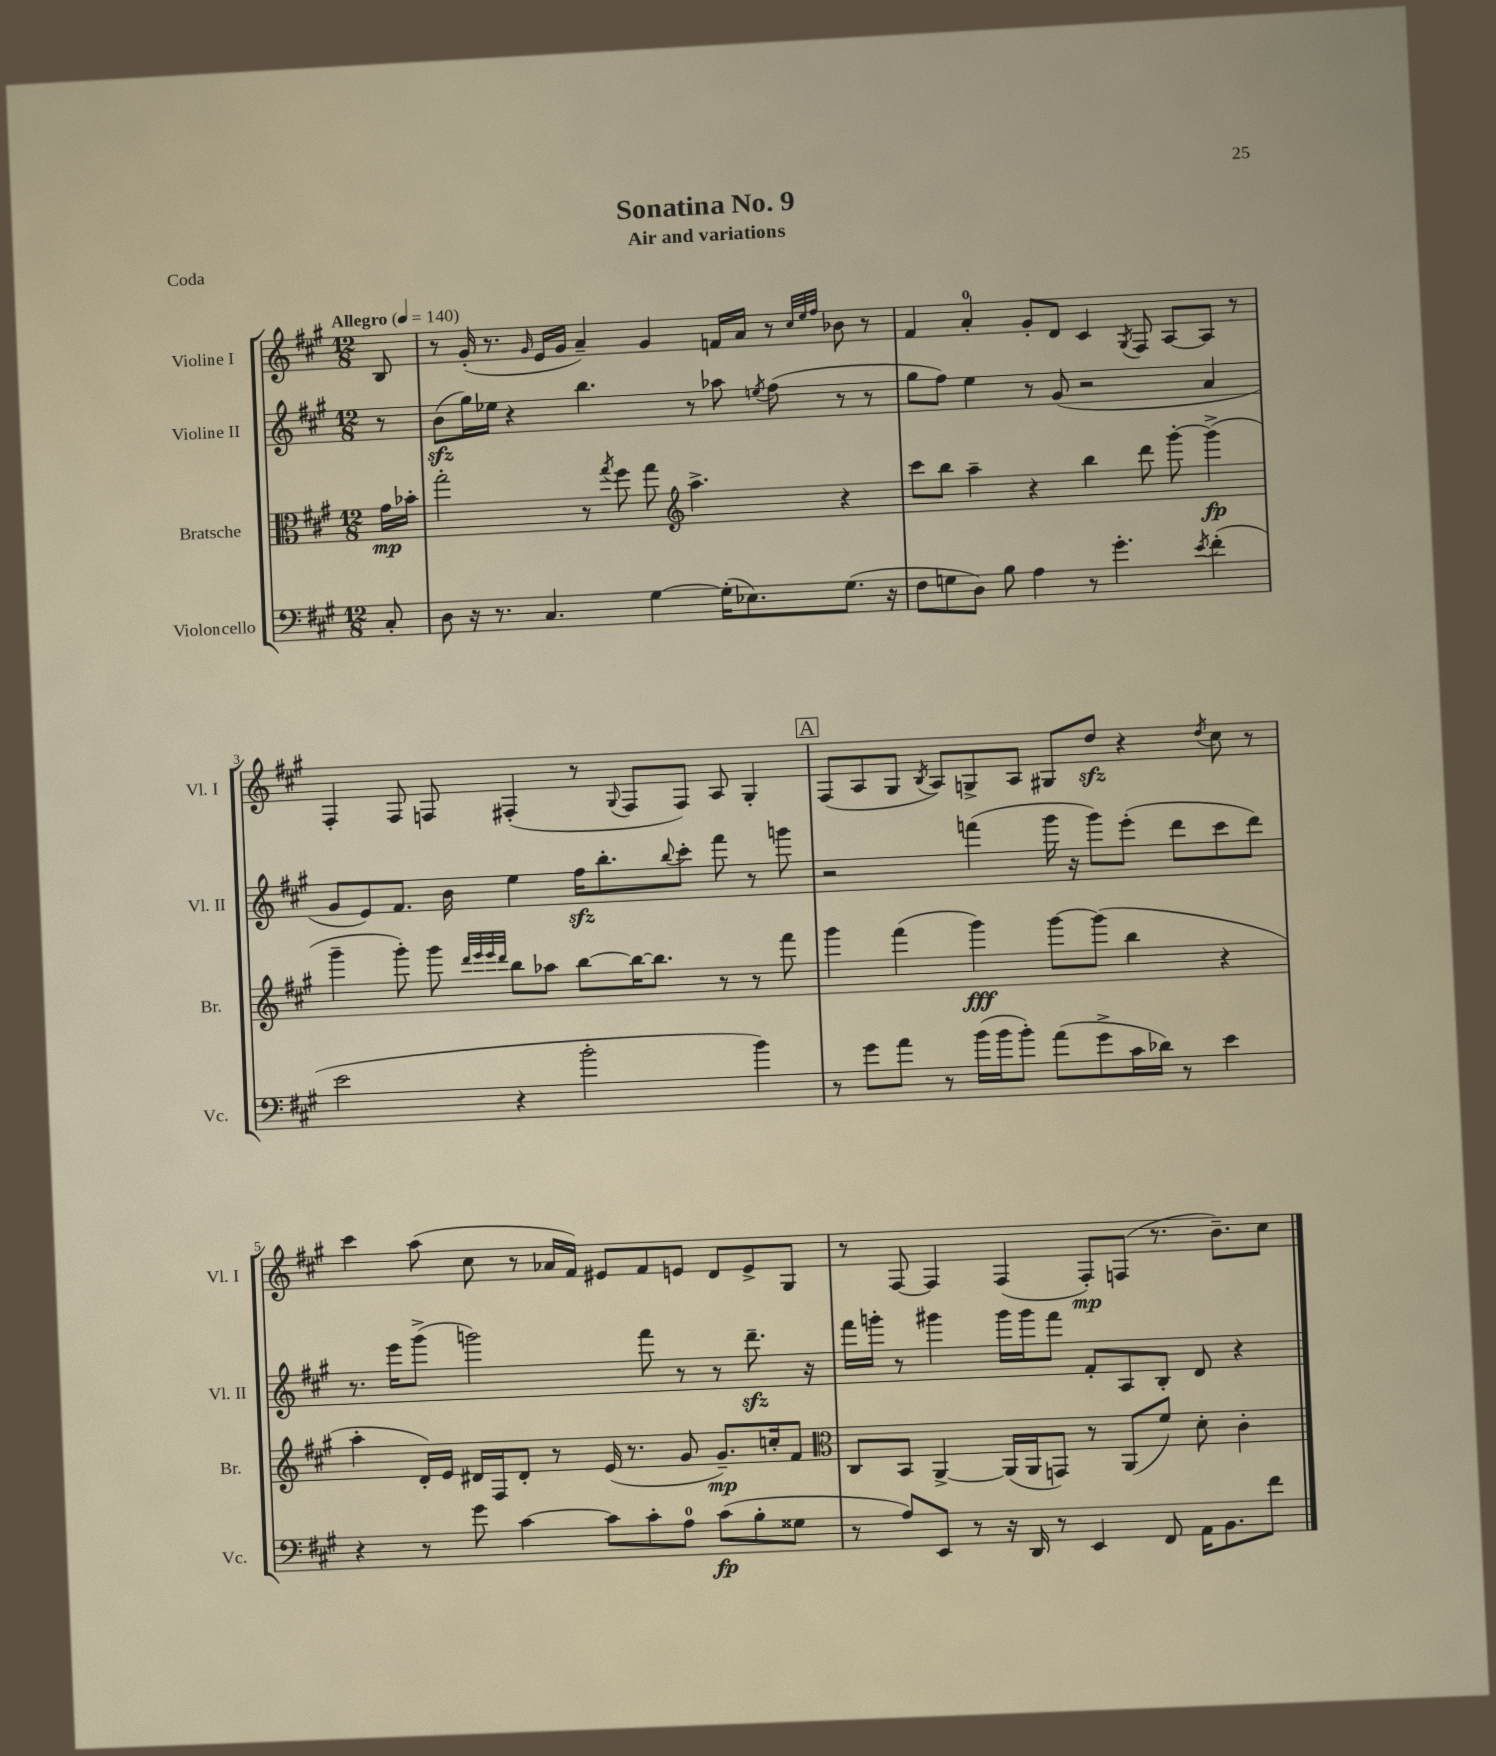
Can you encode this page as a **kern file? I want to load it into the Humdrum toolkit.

**kern	**dynam	**kern	**dynam	**kern	**kern	**dynam
*part4	*part4	*part3	*part3	*part2	*part1	*part1
*staff4	*staff4	*staff3	*staff3	*staff2	*staff1	*staff1
*I"Violoncello	*	*I"Bratsche	*	*I"Violine II	*I"Violine I	*
*I'Vc.	*	*I'Br.	*	*I'Vl. II	*I'Vl. I	*
*clefF4	*	*clefC3	*	*clefG2	*clefG2	*
*k[f#c#g#]	*	*k[f#c#g#]	*	*k[f#c#g#]	*k[f#c#g#]	*
*M12/8	*	*M12/8	*	*M12/8	*M12/8	*
*MM140	*	*MM140	*	*MM140	*MM140	*
=	=	=	=	=	=	=
!	!	!	!	!	!LO:TX:a:B:t=Allegro	!
8C#'/	.	16g#\LL	mp	8r	8B/	.
.	.	16b-X'\JJ	.	.	.	.
=1	=1	=1	=1	=1	=1	=1
8D\	.	2gg#'\	.	(8bzz\L	8r	.
16r	.	.	.	16gg#\L)	(16g#'/	.
8.r	.	.	.	16ee-X\JJ	8.r	.
.	.	.	.	4r	.	.
.	.	.	.	.	16qqg#/	.
4.C#/	.	.	.	.	16e/LL	.
.	.	.	.	.	16g#/JJ	.
.	.	8r	.	4.bb\	4a~/)	.
.	.	8qgg#/	.	.	.	.
.	.	8ff#\	.	.	.	.
[4G#\	.	8gg#\	.	.	4g#/	.
*	*	*clefG2	*	*	*	*
.	.	4.aa^\	.	8r	.	.
(16G#'\KL]	.	.	.	8aa-X\	16fn/LL	.
8.E-X\)	.	.	.	.	16a/JJ	.
.	.	.	.	8qeen/	.	.
.	.	.	.	(8ff#\	8r	.
.	.	.	.	.	32qqcc#/LLL	.
.	.	.	.	.	32qqee/	.
.	.	.	.	.	32qqff#/JJJ	.
(8.G#\J	.	4r	.	8r	8b-X\	.
.	.	.	.	8r	8r	.
16r	.	.	.	.	.	.
=2	=2	=2	=2	=2	=2	=2
8F#\L	.	8ccc#\L	.	8gg#\L	4f#/	.
8Gn\	.	8bb\J	.	8ff#\J)	.	.
8D\J)	.	4aa~\	.	4ee\	4a'/	.
8B\	.	.	.	.	.	.
4A\	.	4r	.	8r	8g#'/L	.
.	.	.	.	(8g#/	8d/J	.
8r	.	4bb\	.	2r	4c#/	.
4.g#'\	.	.	.	.	.	.
.	.	.	.	.	8qG#/	.
.	.	8ddd\	.	.	8F#/	.
.	.	[8ggg#'\	.	.	[8A/L	.
8qe/	.	.	.	.	.	.
(4f#'\	.	(4ggg#^\]	fp	4a/	8A/J]	.
.	.	.	.	.	8r	.
!!LO:LB:g=z
=3	=3	=3	=3	=3	=3	=3
2e\	.	4ggg#~\	.	8g#/L	4F#'/	.
.	.	.	.	8e/)	.	.
.	.	8ggg#'\)	.	8.f#/J	8F#/	.
.	.	8ggg#\	.	.	8Fn/	.
.	.	.	.	16b\	.	.
.	.	32qqddd/LLL	.	.	.	.
.	.	32qqeee/	.	.	.	.
.	.	32qqeee/	.	.	.	.
.	.	32qqddd/JJJ	.	.	.	.
4r	.	8bb\L	.	4ee\	(4F#X'/	.
.	.	8aa-X\J	.	.	.	.
2b'\	.	[8bb\L	.	16ff#zz\KL	8r	.
.	.	.	.	8.bb'\	.	.
.	.	.	.	.	8qqG#/	.
.	.	16bb\K_	.	.	8F#/L	.
.	.	8.bb\J]	.	.	.	.
.	.	.	.	8qqbb/	.	.
.	.	.	.	8ccc#'\J	8F#/J)	.
.	.	8r	.	8fff#\	8A/	.
4b\)	.	8r	.	8r	4G#'/	.
.	.	8fff#\	.	8gggn\	.	.
!!LO:REH:place=s1:t=A
=4	=4	=4	=4	=4	=4	=4
8r	.	4ggg#\	.	2r	(8F#/L	.
8g#\L	.	.	.	.	8A/	.
8a\J	.	(4fff#\	.	.	8G#/J	.
.	.	.	.	.	8qB/	.
8r	.	.	.	.	8A/L)	.
(16b\LL	.	4ggg#\)	fff	(4fffn\	8Gn^/	.
16b\J	.	.	.	.	.	.
8b'\J)	.	.	.	.	8A/J	.
(8a\L	.	[8ggg#\L	.	16ggg#\	8G#X/L	.
.	.	.	.	16r	.	.
8g#^\	.	(8ggg#\J]	.	8ggg#\L)	8ddzz/J	.
16c#\L	.	4bb\	.	(8eee'\J	4r	.
16d-X\JJ)	.	.	.	.	.	.
8r	.	.	.	8ddd\L	.	.
.	.	.	.	.	8qdd/	.
4e\	.	4r	.	8ccc#\	8cc#\	.
.	.	.	.	8ddd\J)	8r	.
!!LO:LB:g=z
=5	=5	=5	=5	=5	=5	=5
4r	.	4aa'\	.	8.r	4ccc#\	.
.	.	.	.	16eee\KL	.	.
8r	.	16d'/LL)	.	(8ggg#^\J	(8aa\	.
.	.	16e/JJ	.	.	.	.
8g#\	.	16d#X/LL	.	2gggn\)	8cc#\	.
.	.	16F#/J	.	.	.	.
[4c#\	.	8d#'/J	.	.	8r	.
.	.	8r	.	.	16a-X/LL	.
.	.	.	.	.	16f#/JJ)	.
8c#\L]	.	(16e/	.	.	8e#X/L	.
.	.	8.r	.	.	.	.
8c#'\	.	.	.	8fff#\	8f#/	.
8A\J	.	8g#/	.	8r	8en/J	.
(8c#\L	fp	8.g#~/L)	mp	8r	8d/L	.
8B'\	.	.	.	8.dddzz~\	8e^/	.
.	.	16ccn'/k	.	.	.	.
8G##X\J	.	8f#/J	.	.	8G#/J	.
.	.	.	.	16r	.	.
=6	=6	=6	=6	=6	=6	=6
*	*	*clefC3	*	*	*	*
8r	.	8C#/L	.	16fff#\LL	8r	.
.	.	.	.	16gggn'\JJ	.	.
8A/L)	.	8BB/J	.	8r	[8F#/	.
8EE/J	.	[4AA^/	.	4ggg#X\	4F#/]	.
8r	.	.	.	.	.	.
16r	.	(16AA/LL]	.	16ggg#\LL	(4F#/	.
16DD/	.	16AA/J	.	16ggg#\J	.	.
8r	.	8GGn/J)	.	8fff#\J	.	.
4EE/	.	8r	.	8f#'/L	8F#'/L)	mp
.	.	(8AA/L	.	8A/	(8Fn/J	.
8FF#/	.	8f#/J)	.	8B'/J	8.r	.
16AA\KL	.	8d'\	.	8d/	.	.
8.BB\	.	.	.	.	8.b~\L)	.
.	.	4c#'\	.	4r	.	.
8f#\J	.	.	.	.	8cc#\J	.
==	==	==	==	==	==	==
*-	*-	*-	*-	*-	*-	*-
